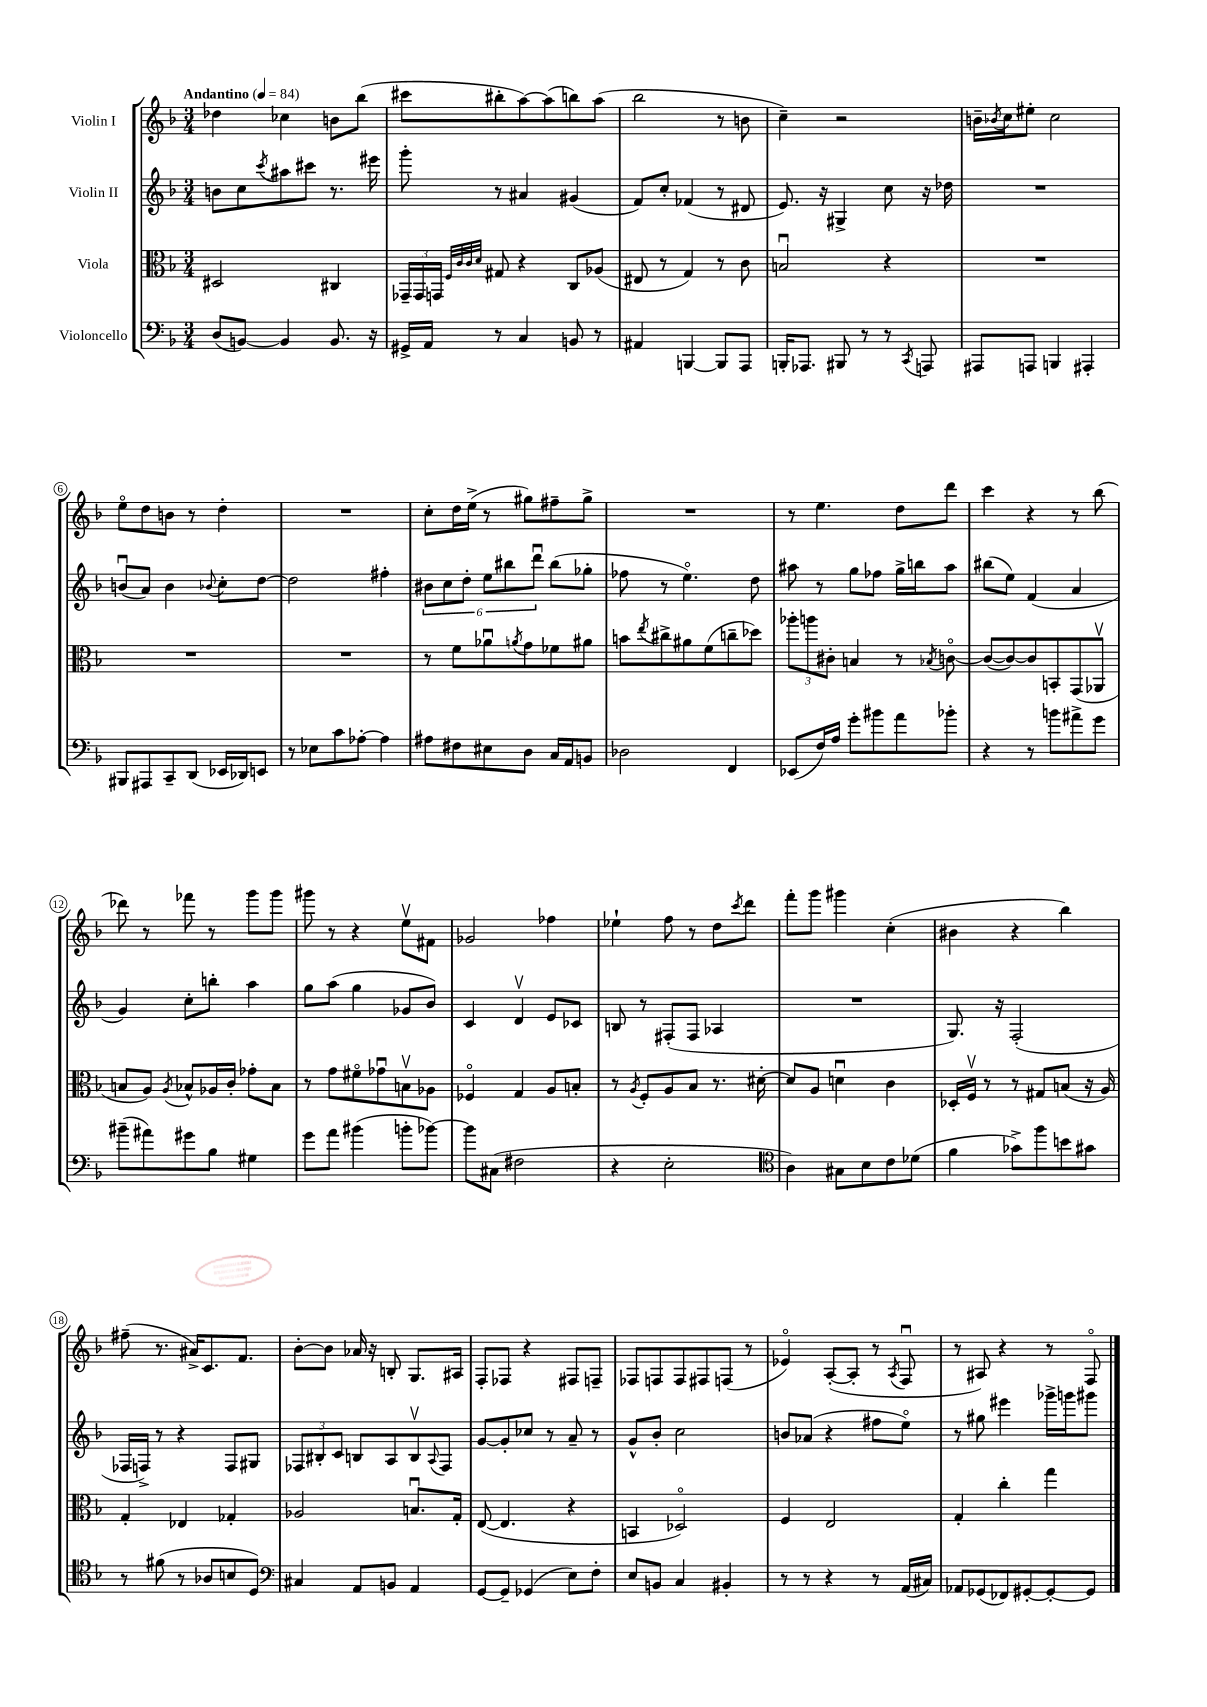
<<
\new StaffGroup <<
\new Staff = "s0" \with { instrumentName = "Violin I" } {
    \clef treble \key f \major \numericTimeSignature \time 3/4 \tempo "Andantino" 4 = 84
    des''4 ces''4 b'8 bes''8( |
    cis'''8 bis''8-. a''8~) a''8( b''8) a''8( |
    bes''2 r8 b'8 |
    c''4--) r2 |
    b'16-- \acciaccatura { bes'8 } c''16 eis''8-. c''2 |
    e''8\flageolet d''8 b'8 r8 d''4-. |
    R2. |
    c''8-. d''16 e''16->( r8 gis''8) fis''8-- gis''8-> |
    R2. |
    r8 e''4. d''8 d'''8 |
    c'''4 r4 r8 bes''8( |
    des'''8) r8 fes'''8 r8 g'''8 g'''8 |
    gis'''8 r8 r4 e''8\upbow fis'8 |
    ges'2 fes''4 |
    ees''4-! f''8 r8 d''8 \acciaccatura { c'''8 } d'''8 |
    f'''8-. g'''8 gis'''4 c''4-.( |
    bis'4 r4 bes''4) |
    fis''8--( r8. ais'16->) c'8. f'8. |
    bes'8~-. bes'8 aes'16 r16 b8-. g8. ais16 |
    f8-. fes8 r4 fis8 f8-- |
    fes8 f8 f8 fis8 f8( r8 |
    ees'4\flageolet) a8~-.( a8-. r8 \acciaccatura { a8 } f8\downbow |
    r8 ais8) r4 r8 f8\flageolet \bar "|." |
}
\new Staff = "s1" \with { instrumentName = "Violin II" } {
    \clef treble \key f \major \numericTimeSignature \time 3/4
    b'8 c''8 \acciaccatura { c'''8 } ais''8 cis'''8 r8. eis'''16 |
    g'''8-. r8 ais'4 gis'4( |
    f'8) c''8-. fes'4( r8 dis'8 |
    e'8.) r16 gis4-> c''8 r16 des''16 |
    R2. |
    b'8\downbow( a'8) b'4 \appoggiatura { bes'8 } c''8-. d''8~ |
    d''2 fis''4-. |
    \tuplet 6/4 { bis'8 c''8 d''8-. e''8 bis''8 d'''8\downbow } bis''8( ges''8-. |
    fes''8 r8 e''4.\flageolet) d''8 |
    ais''8 r8 g''8 fes''8 g''16-> b''16 ais''8 |
    bis''8( e''8) f'4( a'4 |
    g'4) c''8-. b''8-. a''4 |
    g''8 a''8( g''4 ges'8 bes'8) |
    c'4 d'4\upbow e'8 ces'8 |
    b8 r8 fis8-.( fis8 aes4 |
    R2. |
    g8.) r16 f2-.( |
    fes16 f16->) r8 r4 f8 gis8 |
    \tuplet 3/2 { fes8 bis8-. c'8 } b8 a8 b8\upbow \appoggiatura { a8 } fes8 |
    g'8~ g'8-. ces''8 r8 a'8-- r8 |
    g'8-^ bes'8-. c''2 |
    b'8 aes'8( r4 fis''8 e''8\flageolet) |
    r8 gis''8 eis'''4 ges'''16-> g'''16 gis'''8 \bar "|." |
}
\new Staff = "s2" \with { instrumentName = "Viola" } {
    \clef alto \key f \major \numericTimeSignature \time 3/4
    dis2 cis4 |
    \tuplet 3/2 { ges,16-- ges,16 g,16 } \grace { f32 c'32 c'32 d'32 } gis8 r4 c8 aes8( |
    eis8 r8 g4) r8 c'8 |
    b2\downbow r4 |
    R2. |
    R2. |
    R2. |
    r8 f'8 aes'8\downbow \acciaccatura { a'8 } g'8 fes'8 ais'8 |
    b'8 \acciaccatura { e''8 } cis''8-> ais'8 f'8( c''8-- des''8) |
    \tuplet 3/2 { aes''8-. a''8 cis'8-. } b4 r8 \acciaccatura { bes8 } c'8~\flageolet |
    c'8~( c'8~) c'8 b,8-. g,8( aes,8\upbow |
    b8 a8) \acciaccatura { a8 } bes8-^ aes16 c'16-. ges'8-. bes8 |
    r8 g'8 fis'8\flageolet ges'8\downbow b8\upbow aes8 |
    fes4\flageolet g4 a8 b8-. |
    r8 \acciaccatura { a8 } f8-. a8 bes8 r8. dis'16~-. |
    dis'8 a8 d'4\downbow c'4 |
    des16-. f16\upbow r8 r8 gis8 b8( r16 a16) |
    g4-. ees4 ges4-. |
    aes2 b8.\downbow g16-. |
    e8~( e4. r4 |
    b,4 des2\flageolet) |
    f4 e2 |
    g4-. c''4-. g''4 \bar "|." |
}
\new Staff = "s3" \with { instrumentName = "Violoncello" } {
    \clef bass \key f \major \numericTimeSignature \time 3/4
    d8( b,8~) b,4 b,8. r16 |
    gis,16-> a,16 r8 c4 b,8 r8 |
    ais,4 b,,4~ b,,8 a,,8 |
    b,,16-. aes,,8. bis,,8 r8 r8 \acciaccatura { c,8 } a,,8 |
    ais,,8 a,,8 b,,4 ais,,4-. |
    bis,,8 ais,,8 c,8-- d,8( ees,16 des,16) e,8 |
    r8 ees8 c'8 aes8~-. aes4 |
    ais8 fis8 eis8 d8 c16 a,16 b,8 |
    des2 f,4 |
    ees,8( f16) a16 g'8-. bis'8 a'8 bes'8-. |
    r4 r8 b'8 ais'8-> g'8 |
    bis'8--( ais'8) gis'8 bes8 gis4 |
    g'8 a'8 bis'4( b'8-. bes'8~) |
    bes'8 cis8( fis2 |
    r4 e2-. |
    \clef tenor a4) gis8 bes8 c'8 des'8( |
    f'4 ges'8->) f''8 b'8 gis'8 |
    r8 fis'8( r8 aes8 b8 d8) |
    \clef bass cis4 a,8 b,8 a,4 |
    g,8~ g,8-- ges,4( e8) f8-. |
    e8 b,8 c4 bis,4-. |
    r8 r8 r4 r8 a,16( cis16) |
    aes,8 ges,8( fes,8) gis,8~-. gis,8~-. gis,8 \bar "|." |
}
>>
>>
\layout { \context { \Score \override BarNumber.stencil = #(make-stencil-circler 0.1 0.3 ly:text-interface::print) } }
